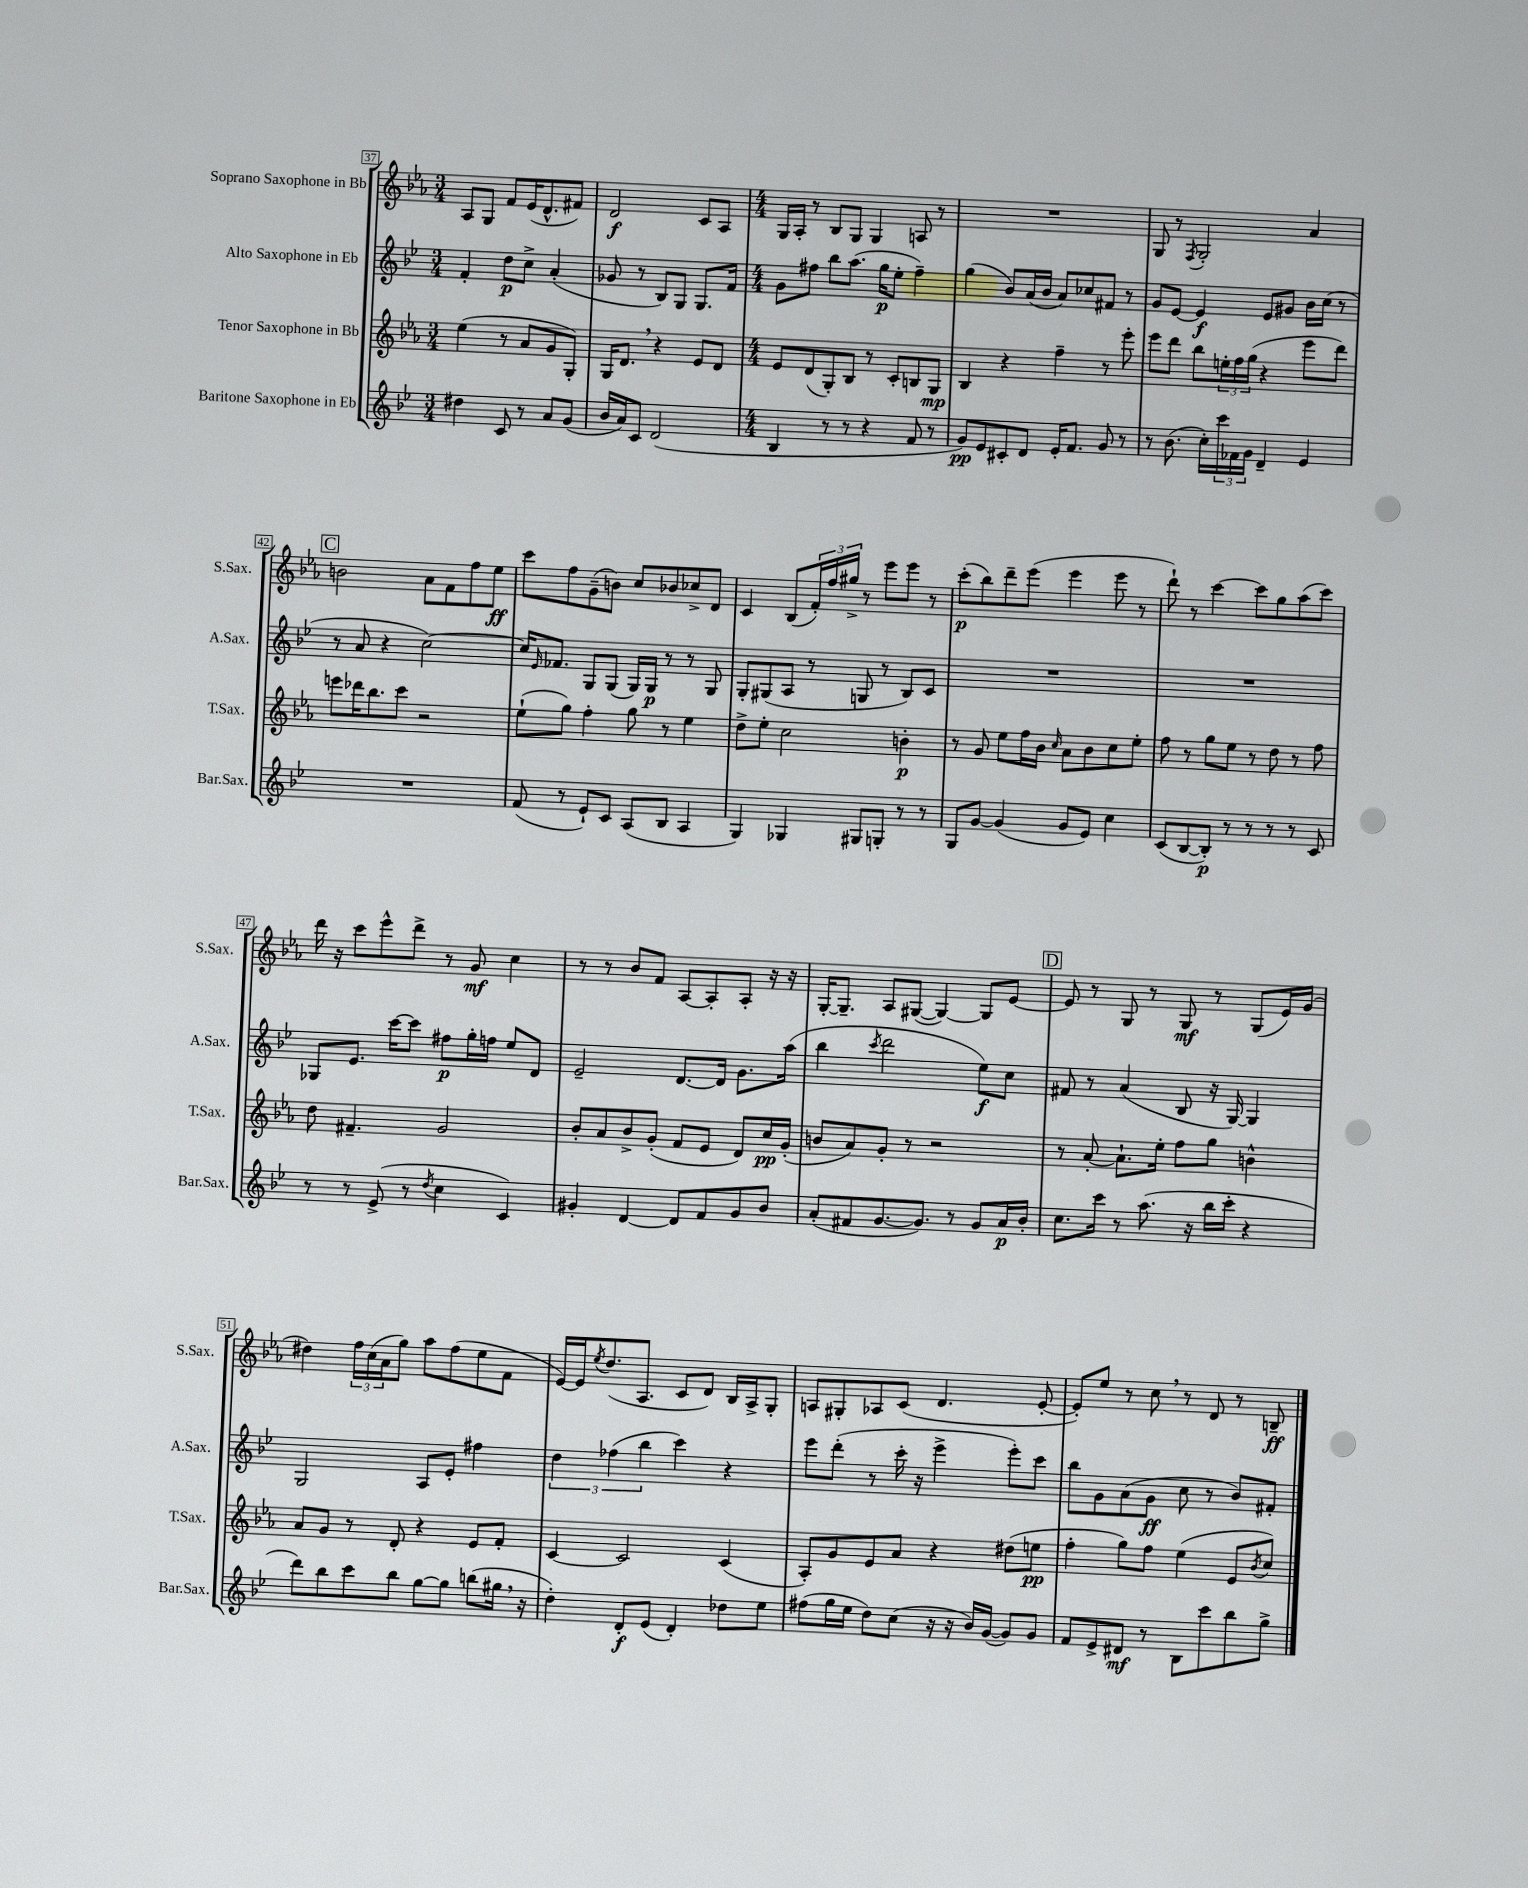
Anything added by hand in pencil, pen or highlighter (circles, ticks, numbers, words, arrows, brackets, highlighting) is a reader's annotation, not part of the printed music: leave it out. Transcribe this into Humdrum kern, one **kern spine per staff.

**kern	**dynam	**kern	**dynam	**kern	**dynam	**kern	**dynam
*part4	*part4	*part3	*part3	*part2	*part2	*part1	*part1
*staff4	*staff4	*staff3	*staff3	*staff2	*staff2	*staff1	*staff1
*I"Baritone Saxophone in Eb	*	*I"Tenor Saxophone in Bb	*	*I"Alto Saxophone in Eb	*	*I"Soprano Saxophone in Bb	*
*I'Bar.Sax.	*	*I'T.Sax.	*	*I'A.Sax.	*	*I'S.Sax.	*
*clefG2	*	*clefG2	*	*clefG2	*	*clefG2	*
*k[b-e-]	*	*k[b-e-a-]	*	*k[b-e-]	*	*k[b-e-a-]	*
*M3/4	*	*M3/4	*	*M3/4	*	*M3/4	*
=37	=37	=37	=37	=37	=37	=37	=37
4dd#X\	.	(4ee-\	.	4f'/	.	8A-/L	.
.	.	.	.	.	.	8G/J	.
8c/	.	8r	.	8dd\L	p	8f/L	.
8r	.	8a-/L	.	8cc^\J	.	(16e-/K	.
.	.	.	.	.	.	8.d^^/	.
8a/L	.	8g/	.	(4a'/	.	.	.
(8g/J	.	8G'/J)	.	.	.	8f#X/J)	.
=38	=38	=38	=38	=38	=38	=38	=38
16b-/LL	.	16G/KL	.	8g-X/	.	2d/	f
16a/J)	.	8.d,/J	.	.	.	.	.
8c/J	.	.	.	8r	.	.	.
(2d/	.	4r	.	8B-/L)	.	.	.
.	.	.	.	8G/J	.	.	.
.	.	8e-/L	.	8.G/L	.	8c/L	.
.	.	8d/J	.	.	.	8A-/J	.
.	.	.	.	16f/Jk	.	.	.
=39	=39	=39	=39	=39	=39	=39	=39
*M4/4	*	*M4/4	*	*M4/4	*	*M4/4	*
4B-/	.	8e-/L	.	8g\L	.	16G/LL	.
.	.	.	.	.	.	16A-'/JJ	.
.	.	(8d/	.	8ff#X\J	.	8r	.
8r	.	8G'/)	.	8bb-\L	.	8B-/L	.
8r	.	8B-/J	.	(8.aa\J	.	8G/J	.
4r	.	8r	.	.	.	4G/	.
.	.	.	.	16gg\KL	p	.	.
.	.	8c'/L	.	8ee-'\J	.	.	.
8f/	.	8Bn/	.	4ff#~\)	.	8An/	.
8r	.	8G/J	mp	.	.	8r	.
=40	=40	=40	=40	=40	=40	=40	=40
8g/L)	pp	4B-/	.	(4gg\	.	1r	.
8e-/	.	.	.	.	.	.	.
8c#X'/	.	4r	.	8b-/L)	.	.	.
8d/J	.	.	.	(16a/L	.	.	.
.	.	.	.	16b-/JJ	.	.	.
16e-'/KL	.	4ff~\	.	8a/L)	.	.	.
8.f/J	.	.	.	.	.	.	.
.	.	.	.	8cc-X/	.	.	.
8g/	.	8r	.	8f#X/J	.	.	.
8r	.	8eee-'\	.	8r	.	.	.
=41	=41	=41	=41	=41	=41	=41	=41
8r	.	8eee-\L	.	8g/L	.	8G/	.
(8.b-\	.	8ddd\J	.	[8e-/J	.	8r	.
.	.	.	.	.	.	8qF/	.
.	.	8bb-\L	.	4e-/]	f	2G'/	.
16cc'\LL)	.	.	.	.	.	.	.
24ccc\	.	24een'\L	.	.	.	.	.
24f-X\	.	24ff\	.	.	.	.	.
24g\JJ	.	(24gg\JJ	.	.	.	.	.
4d~/	.	4r	.	8e-/L	.	.	.
.	.	.	.	8g#X/J	.	.	.
4e-/	.	8eee-\L	.	16b-\LL	.	4a-/	.
.	.	.	.	(16cc\JJ	.	.	.
.	.	8ddd\J)	.	8r	.	.	.
!!LO:LB:g=z
!!LO:REH:place=s1:t=C
=42	=42	=42	=42	=42	=42	=42	=42
1r	.	8eeen\L	.	8r	.	2bn\	.
.	.	16ddd-X\K	.	8a/	.	.	.
.	.	8.bb-\	.	.	.	.	.
.	.	.	.	4r	.	.	.
.	.	8ccc\J	.	.	.	.	.
.	.	2r	.	[2cc\)	.	8a-\L	.
.	.	.	.	.	.	8f\	.
.	.	.	.	.	.	8ff\	.
.	.	.	.	.	.	8ee-\J	ff
=43	=43	=43	=43	=43	=43	=43	=43
(8f/	.	(8ee-`\L	.	16cc/KL]	.	8ccc\L	.
.	.	.	.	16qqe-/	.	.	.
.	.	.	.	8.f-X/J	.	.	.
8r	.	8gg\J)	.	.	.	8ff\	.
8e-`/L)	.	4ff'\	.	8G/L	.	(8g~\	.
8c/J	.	.	.	(8G/J	.	8bn\J)	.
(8A/L	.	8gg\	.	16G/LL)	.	8cc/L	.
.	.	.	.	16G/JJ	p	.	.
8B-/J	.	8r	.	8r	.	8b-X/	.
4A/	.	4ee-\	.	8r	.	8cc-X^/	.
.	.	.	.	8G/	.	8d/J	.
=44	=44	=44	=44	=44	=44	=44	=44
4G/)	.	8dd^\L	.	8G'/L	.	4c/	.
.	.	8ee-'\J	.	(8G#X/	.	.	.
4G-X/	.	2cc\	.	8A/J	.	(8B-/L	.
.	.	.	.	8r	.	24f'/L)	.
.	.	.	.	.	.	24ff/	.
.	.	.	.	.	.	24gg#X^/JJ	.
8G#X/L	.	.	.	8Gn/	.	8r	.
8Gn'/J	.	.	.	8r	.	8eee-\L	.
8r	.	4bn'\	p	8B-/L)	.	8eee-\J	.
8r	.	.	.	8c/J	.	8r	.
=45	=45	=45	=45	=45	=45	=45	=45
8G/L	.	8r	.	1r	.	(8ccc'\L	p
[8g/J	.	8g/	.	.	.	8bb-\)	.
(4g/]	.	8ee-\L	.	.	.	8ddd~\	.
.	.	16ff\L	.	.	.	(8eee-\J	.
.	.	16b-\JJ	.	.	.	.	.
.	.	16qqcc/	.	.	.	.	.
8g/L	.	8a-\L	.	.	.	4eee-\	.
8e-/J)	.	8b-\	.	.	.	.	.
4cc\	.	8cc\	.	.	.	8eee-\	.
.	.	8ee-'\J	.	.	.	8r	.
=46	=46	=46	=46	=46	=46	=46	=46
(8c/L	.	8ff\	.	1r	.	8ddd`\)	.
[8B-/	.	8r	.	.	.	8r	.
8B-'/J])	p	8gg\L	.	.	.	[4ccc\	.
8r	.	8ee-\J	.	.	.	.	.
8r	.	8r	.	.	.	8ccc\L]	.
8r	.	8dd\	.	.	.	8gg\	.
8r	.	8r	.	.	.	(8aa-\	.
8c/	.	8ff\	.	.	.	8ccc\J)	.
!!LO:LB:g=z
=47	=47	=47	=47	=47	=47	=47	=47
8r	.	8dd\	.	8G-X/L	.	16ddd\	.
.	.	.	.	.	.	16r	.
8r	.	4.f#X~/	.	8.e-/J	.	8ccc\L	.
(8e-^/	.	.	.	.	.	8eee-^^\	.
.	.	.	.	[16ccc\KL	.	.	.
8r	.	.	.	8ccc\J]	.	8ddd^\J	.
8qdd/	.	.	.	.	.	.	.
4cc\	.	2g/	.	8ff#X\L	p	8r	.
.	.	.	.	16gg'\L	.	8g/	mf
.	.	.	.	16ffn\JJ	.	.	.
4c/)	.	.	.	8ee-/L	.	4cc\	.
.	.	.	.	8d/J	.	.	.
=48	=48	=48	=48	=48	=48	=48	=48
4g#X'/	.	8b-'/L	.	2e-~/	.	8r	.
.	.	8a-/	.	.	.	8r	.
[4d/	.	8b-^/	.	.	.	8b-/L	.
.	.	(8g'/J	.	.	.	8f/J	.
8d/L]	.	8f/L	.	[8.d/L	.	[8A-/L	.
8f/	.	8e-/J	.	.	.	8A-'/]	.
.	.	.	.	16d/Jk]	.	.	.
8g#/	.	8d/L)	.	8.g\L	.	8A-'/J	.
8b-/J	.	16cc/L	pp	.	.	16r	.
.	.	(16g'/JJ	.	(16aa\Jk	.	16r	.
=49	=49	=49	=49	=49	=49	=49	=49
(8a'/L	.	8bn/L	.	4bb-\	.	[16G'/KL	.
.	.	.	.	.	.	8.G~/J]	.
8f#X/	.	8a-/)	.	.	.	.	.
.	.	.	.	8qccc/	.	.	.
[8.g/	.	8g'/J	.	2ddd\	.	8A-/L	.
.	.	8r	.	.	.	([8G#X/J	.
8.g/J])	.	.	.	.	.	.	.
.	.	2r	.	.	.	4G#/_)	.
8r	.	.	.	.	.	.	.
8g/L	.	.	.	8ee-\L)	f	8G#/L]	.
16a/L	p	.	.	8cc\J	.	[8e-/J	.
16b-'/JJ	.	.	.	.	.	.	.
!!LO:REH:place=s1:t=D
=50	=50	=50	=50	=50	=50	=50	=50
8.cc\L	.	8r	.	8f#X/	.	8e-/]	.
.	.	[8a-'/	.	8r	.	8r	.
16ccc\Jk	.	.	.	.	.	.	.
8r	.	8.a-`\L]	.	(4a/	.	8G/	.
(8.aa\	.	.	.	.	.	8r	.
.	.	16ee-'\Jk	.	.	.	.	.
.	.	8ff\L	.	8B-/	.	8G/	mf
16r	.	.	.	.	.	.	.
16bb-\LL	.	8gg\J	.	16r	.	8r	.
16ccc'\JJ	.	.	.	[16G/)	.	.	.
4r	.	4bn^^\	.	4G/]	.	(8G/L	.
.	.	.	.	.	.	16e-/L)	.
.	.	.	.	.	.	(16g/JJ	.
!!LO:LB:g=z
=51	=51	=51	=51	=51	=51	=51	=51
8ddd\L)	.	8a-/L	.	2G/	.	4dd#X\)	.
8bb-\	.	8g/J	.	.	.	.	.
8ccc\	.	8r	.	.	.	24ff\LL	.
.	.	.	.	.	.	(24cc\	.
.	.	.	.	.	.	24a-\J	.
8bb-\J	.	8d'/	.	.	.	8gg\J)	.
[8gg\L	.	4r	.	8A/L	.	8aa-\L	.
8gg\J]	.	.	.	8e-'/J	.	(8ff\	.
(8bbn\L	.	8e-/L	.	4ff#X\	.	8ee-\	.
16gg#X,\Jk	.	8f'/J	.	.	.	8f\J	.
16r	.	.	.	.	.	.	.
=52	=52	=52	=52	=52	=52	=52	=52
4dd'\)	.	[4c/	.	6dd\	.	[16e-/LL)	.
.	.	.	.	.	.	16e-/J]	.
.	.	.	.	.	.	8qee-/	.
.	.	.	.	.	.	(8.dd/	.
.	.	.	.	(6ff-X\	.	.	.
8d'/L	f	2c/]	.	.	.	.	.
.	.	.	.	.	.	8.A-/J	.
.	.	.	.	6bb-\	.	.	.
(8e-/J	.	.	.	.	.	.	.
4d'/)	.	.	.	4ccc\)	.	8c/L	.
.	.	.	.	.	.	8d/J)	.
8dd-X\L	.	(4c/	.	4r	.	16B-/LL	.
.	.	.	.	.	.	16A-^/J	.
8ee-\J	.	.	.	.	.	8G'/J	.
=53	=53	=53	=53	=53	=53	=53	=53
(8ff#X\L	.	8A-'/L)	.	8eee-\L	.	8An/L	.
16gg\L	.	8g/	.	(8ddd'\J	.	8G#X'/	.
16ee-\JJ	.	.	.	.	.	.	.
8dd\L)	.	8e-/	.	8r	.	8A-X/	.
(8cc\J	.	8a-/J	.	16ccc'\	.	(8c/J	.
.	.	.	.	16r	.	.	.
16r	.	4r	.	4eee-^\	.	4.d/	.
16r	.	.	.	.	.	.	.
16b-/LL)	.	.	.	.	.	.	.
([16g/JJ	.	.	.	.	.	.	.
8g/L])	.	(8dd#X\L	.	8eee-'\L)	.	.	.
8g/J	.	8een\J	pp	8ccc\J	.	[8e-'/	.
=54	=54	=54	=54	=54	=54	=54	=54
8f/L	.	4ff'\	.	8bb-\L	.	8e-'/L])	.
8e-^/	.	.	.	8g\	.	8ee-/J	.
8d#X/J	mf	8gg\L)	.	(8a\	.	8r	.
8r	.	8ff\J	.	8g\J	ff	8cc,\	.
8B-\L	.	(4ee-\	.	8cc\	.	8r	.
8ccc\	.	.	.	8r	.	8d/	.
8bb-\	.	8e-/L	.	8b-/L)	.	8r	.
.	.	8qb-/	.	.	.	.	.
8gg^\J	.	8cc/J)	.	8f#X'/J	.	8Bn~/	ff
==	==	==	==	==	==	==	==
*-	*-	*-	*-	*-	*-	*-	*-
